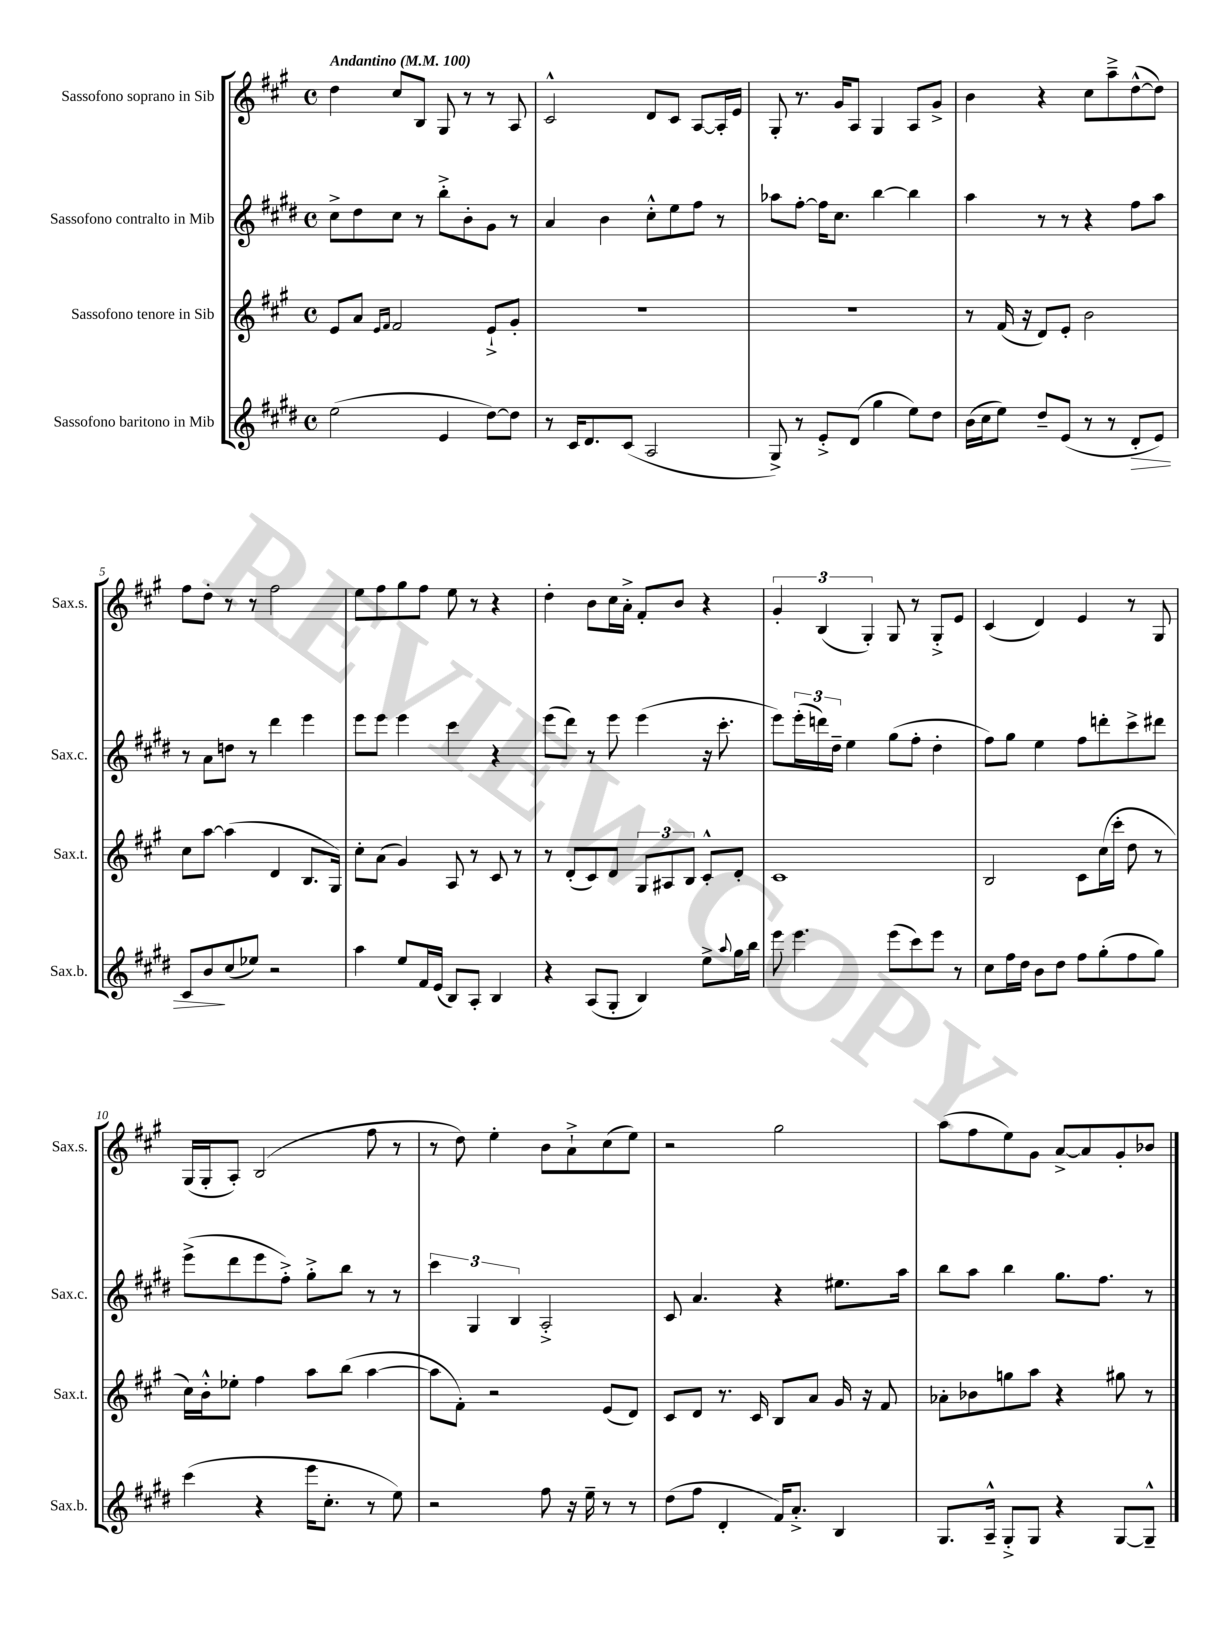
<<
\new StaffGroup <<
\new Staff = "s0" \with { instrumentName = "Sassofono soprano in Sib" shortInstrumentName = "Sax.s." } {
    \clef treble \key a \major \defaultTimeSignature \time 4/4 \tempo "Andantino" 4 = 100
    d''4 cis''8 b8 gis8 r8 r8 a8 |
    cis'2-^ d'8 cis'8 a8~ a16-. e'16 |
    gis8-. r8. gis'16 a8 gis4 a8 gis'8-> |
    b'4 r4 cis''8 a''8---> d''8~-^( d''8) |
    fis''8 d''8-. r8 r8 fis''2 |
    e''8 fis''8 gis''8 fis''8 e''8 r8 r4 |
    d''4-. b'8 cis''16 a'16-.-> fis'8-. b'8 r4 |
    \tuplet 3/2 { gis'4-. b4( gis4-.) } gis8 r8 gis8-.-> e'8 |
    cis'4( d'4) e'4 r8 gis8 |
    gis16( gis16-. a8-.) b2( fis''8 r8 |
    r8 d''8) e''4-. b'8 a'8-!-> cis''8( e''8) |
    r2 gis''2 |
    a''8( fis''8 e''8) gis'8 a'8~-> a'8 gis'8-. bes'8 \bar "|." |
}
\new Staff = "s1" \with { instrumentName = "Sassofono contralto in Mib" shortInstrumentName = "Sax.c." } {
    \clef treble \key e \major \defaultTimeSignature \time 4/4
    cis''8-> dis''8 cis''8 r8 b''8-.-> b'8-. gis'8 r8 |
    a'4 b'4 cis''8-.-^ e''8 fis''8 r8 |
    aes''8 fis''8~-. fis''16 cis''8. b''4~ b''4 |
    a''4 r8 r8 r4 fis''8 a''8 |
    r8 a'8 d''8 r8 dis'''4 e'''4 |
    e'''8 e'''8 e'''4 cis'''4 r4 |
    e'''8( dis'''8) r8 e'''8 e'''4( r16 cis'''8.-. |
    e'''8) \tuplet 3/2 { e'''16-.( d'''16) dis''16-- } e''4 gis''8( fis''8-. dis''4-. |
    fis''8) gis''8 e''4 fis''8 d'''8-. cis'''8-> dis'''8 |
    e'''8->( dis'''8 e'''8 fis''8-.->) gis''8-.-> b''8 r8 r8 |
    \tuplet 3/2 { cis'''4 gis4 b4 } a2-.-> |
    cis'8 a'4. r4 eis''8. a''16 |
    b''8 a''8 b''4 gis''8. fis''8. r8 \bar "|." |
}
\new Staff = "s2" \with { instrumentName = "Sassofono tenore in Sib" shortInstrumentName = "Sax.t." } {
    \clef treble \key a \major \defaultTimeSignature \time 4/4
    e'8 a'8 \grace { e'16 fis'16 } fis'2 e'8-!-> gis'8-. |
    R1 |
    R1 |
    r8 fis'16( r16 d'8) e'8-. b'2 |
    cis''8 a''8~ a''4( d'4 b8. gis16) |
    cis''8-. a'8( gis'4) a8 r8 cis'8 r8 |
    r8 d'8-.( cis'8) d'8 \tuplet 3/2 { gis8 ais8 b8 } cis'8-.-^ d'8-. |
    cis'1 |
    b2 cis'8 cis''16( cis'''16-. d''8 r8 |
    cis''16) b'16-.-^ ees''8-. fis''4 a''8 b''8( a''4~ |
    a''8 fis'8-.) r2 e'8( d'8) |
    cis'8 d'8 r8. cis'16 b8 a'8 gis'16 r16 fis'8 |
    aes'8-. bes'8 g''8 a''8 r4 gis''8 r8 \bar "|." |
}
\new Staff = "s3" \with { instrumentName = "Sassofono baritono in Mib" shortInstrumentName = "Sax.b." } {
    \clef treble \key e \major \defaultTimeSignature \time 4/4
    e''2( e'4 dis''8~) dis''8 |
    r8 cis'16 dis'8. cis'8( a2 |
    gis8->) r8 e'8-.-> dis'8( gis''4 e''8) dis''8 |
    b'16( cis''16 e''8) dis''8-- e'8( r8 r8 dis'8-.\> e'8) |
    cis'8 b'8\! cis''8( ees''8) r2 |
    a''4 e''8 fis'16 e'16( b8) a8-. b4 |
    r4 a8( gis8-. b4) e''8-> \appoggiatura { a''8 } gis''16 b''16 |
    e'''8 e'''4. e'''8( cis'''8) e'''8 r8 |
    cis''8 fis''16 dis''16 b'8 dis''8 fis''8 gis''8-.( fis''8 gis''8) |
    cis'''4( r4 e'''16 cis''8.-. r8 e''8) |
    r2 fis''8 r16 e''16-- r8 r8 |
    dis''8( fis''8 dis'4-. fis'16) a'8.-.-> b4 |
    gis8. a16---^ gis8-.-> gis8 r4 gis8~ gis8---^ \bar "|." |
}
>>
>>
